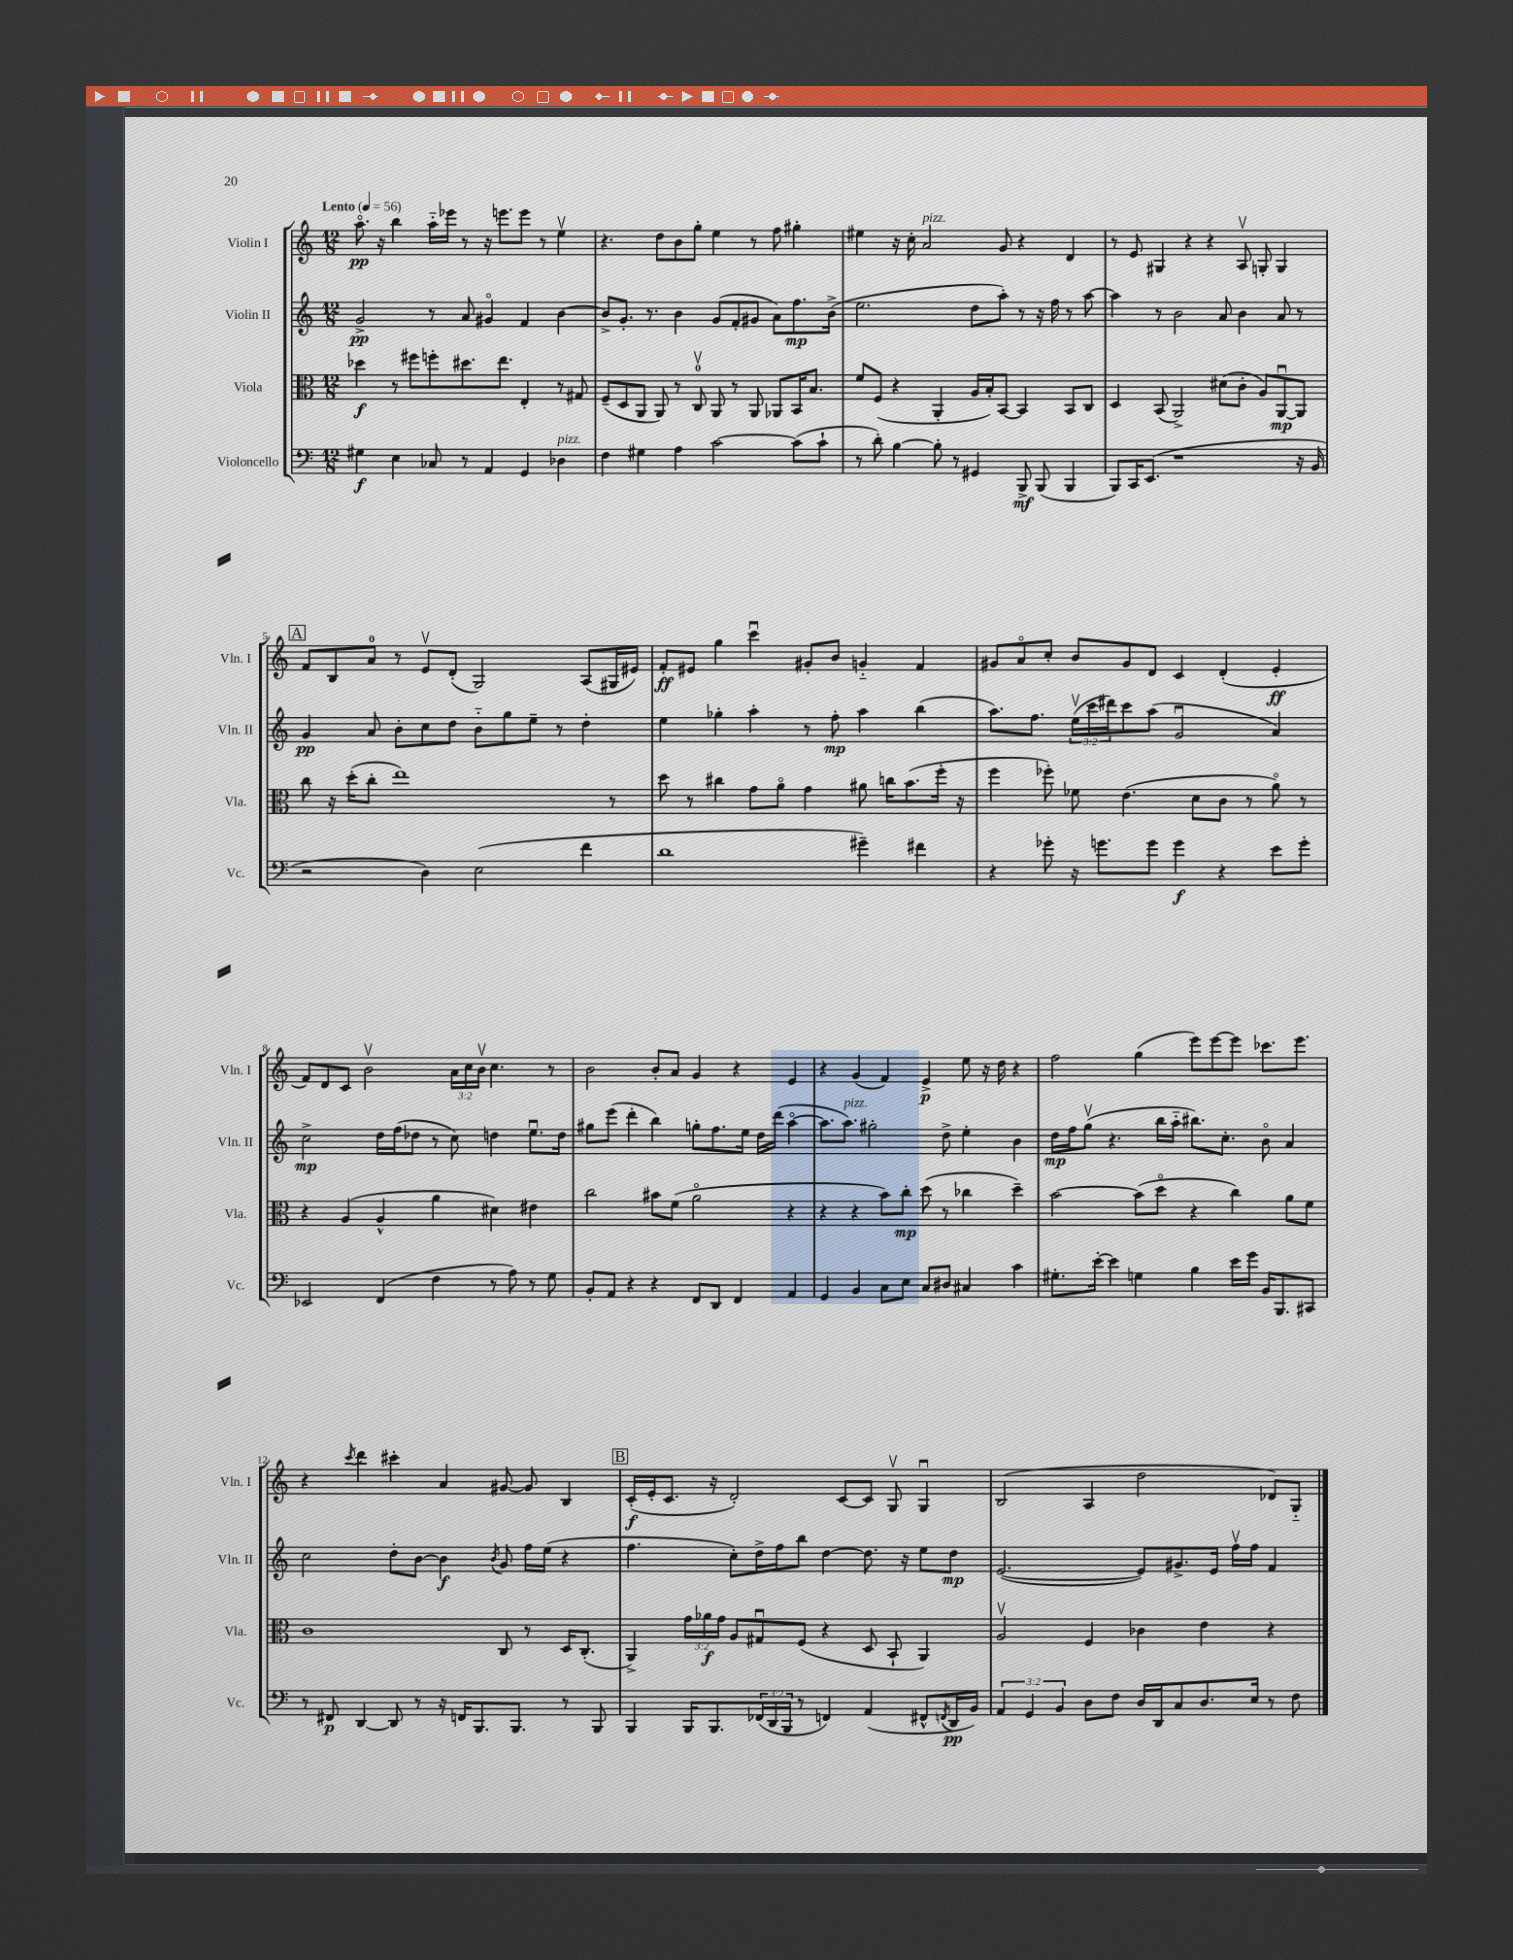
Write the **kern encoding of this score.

**kern	**kern	**kern	**kern
*staff4	*staff3	*staff2	*staff1
*clefF4	*clefC3	*clefG2	*clefG2
*k[]	*k[]	*k[]	*k[]
*M12/8	*M12/8	*M12/8	*M12/8
*MM56	*MM56	*MM56	*MM56
4G#\	4dd-\	2g^/	8.aao\
.	.	.	16r
4E\	8r	.	4bb\
.	8ff#\L	.	.
8C-/	8ff'\	8r	16aa'~\LL
.	.	.	16eee-\JJ
8r	8.dd#\	8a/	8r
4AA/	.	4g#o/	16r
.	8.ee\J	.	8.eee\L
4GG/	4E'/	4f/	8eee\J
.	.	.	8r
4D-\	8r	[4b\	4eev\
.	8G#/	.	.
=	=	=	=
4F\	(8F~/L	8b^/]L	4.r
.	8D/	8.g'/J	.
4G#\	8AA/J	.	.
.	.	8.r	.
.	8AA/)	.	8dd\L
4A\	8r	4b\	8b\
.	8Cv/	.	8gg'\J
[2c\	8AA/	(8g/L	4ee\
.	8r	8f'/	.
.	8AA/	8g#/J	8r
.	8AA-/L	8a\L)	8ff\
(8c\]L	16BB/K	8.ff\	4gg#'\
.	8.B/J	.	.
8c`\J	.	.	.
.	.	(16b^\Jk	.
=	=	=	=
8r	8f/L	2.ee\	4ee#\
8d'\)	(8F/J	.	.
[4B\	4r	.	16r
.	.	.	16cc'\
.	.	.	2a/
8B'\]	4AA'/	.	.
8r	.	.	.
4GG#/	16A/LL	8dd\L	.
.	16B'/J)	.	.
.	[8BB/J	8aa'\J)	8g/
8BBB^/	4BB/]	8r	4r
(8BBB/	.	16r	.
.	.	16ff\	.
4BBB/	8BB/L	8r	4d/
.	8C/J	[8aa\	.
=	=	=	=
8BBB/L)	4D/	4aa\]	8r
16CC/K	.	.	8e/
(8.EE/J	.	.	.
.	(8BB/	8r	4G#/
1r	2AA^/)	2b\	.
.	.	.	4r
.	.	.	4r
.	(8d#\L	8a/	.
.	8c'\J	4b\	8Av/
.	8A/L)	.	8G'/
.	[8AAu/	8a/	4G/
16r	8AA/]J	8r	.
16BB/	.	.	.
=	=	=	=
2r	8cc\	4g/	8f/L
.	16r	.	8B/
.	(16dd'\LK	.	.
.	8cc'\J	8a/	8a/J
.	1ee)	8b'\L	8r
4D\)	.	8cc\	8ev/L
.	.	8dd\J	(8d'/J
(2E\	.	8b'~\L	2G/)
.	.	8gg\	.
.	.	8ee~\J	.
.	.	8r	.
4f\	.	4dd'\	(8A/L
.	8r	.	16G#/L
.	.	.	16e#/JJ)
=	=	=	=
1d	8dd\	4ee\	8f'/L
.	8r	.	8e#/J
.	4cc#\	4gg-'\	4gg\
.	8g\L	4aa'\	4cccu\
.	8ao\J	.	.
.	4g\	8r	8g#'/L
.	.	8ff'\	8b/J
4g#~\)	8a#\	4aa\	4g'~/
.	16cc\LK	.	.
.	(8.b\	.	.
4f#\	.	(4bb\	4f/
.	16ff'\Jk	.	.
.	16r	.	.
=	=	=	=
4r	4ff\	8.aa\L)	8g#/L
.	.	.	8ao/
.	.	8.ff\J	.
8g-'\	8ff-'\)	.	8cc'/J
16r	8f-\	(24eev\LL	8b/L
.	.	24ccc\	.
8.g\L	.	.	.
.	.	24ddd#\J)	.
.	(4.e\	8ccc\	8g#/
8g\J	.	(8aa\J	8d/J
4g\	.	2gu/	4c/
.	8d\L	.	.
4r	8c\J	.	(4d'/
.	8r	.	.
8e\L	8ao\)	4a/)	4e'/
8g'\J	8r	.	.
=	=	=	=
2EE-/	4r	2cc^\	8f/L)
.	.	.	8d/
.	(4A/	.	8c/J
.	.	.	2bv\
(4FF/	4A^^/	16dd\LL	.
.	.	(16ff\J	.
.	.	8dd-\J	.
4F\	4a\	8r	.
.	.	8cc\)	24a\LL
.	.	.	24cc\
.	.	.	24bv\JJ
8r	4d#\)	4dd\	4.cc\
8A\)	.	.	.
8r	4e#\	8.eeu\L	.
8G\	.	.	8r
.	.	16dd\Jk	.
=	=	=	=
8BB'/L	2cc\	8gg#\L	2b\
8AA/J	.	(8eee\J	.
4r	.	4ddd'\	.
4r	8b#\L	4bb\)	8b'/L
.	(8f\J	.	8a/J
8FF/L	2ao\	8gg'\L	4g/
8DD/J	.	8.ff\	.
4FF/	.	.	4r
.	.	16ee\Jk	.
.	.	16dd\LL	.
.	.	(16ddd\JJ	.
4AA/	4r	[4aao\	4e/
=	=	=	=
4GG/	4r	8.aa\]L	4r
.	.	8.aa\J)	.
4BB/	4r	.	(4g/
.	.	2gg#'\	.
8C\L	8b\L)	.	4f/)
8E\J	8cc'\J	.	.
8C/L	(8dd\	.	4e^/
8D#/J	8r	8dd^\	.
4C#/	4cc-\	4ee'\	8ee\
.	.	.	16r
.	.	.	16dd\
4c\	4dd~\)	4b\	4r
=	=	=	=
8.G#'\L	[2b\	16dd\LL	2ff\
.	.	16ff\J	.
.	.	(8ggv\J	.
[16e'\Jk	.	.	.
4e\]	.	4.r	.
4G\	(8b\]L	.	(4gg\
.	8ddo\J	16bb\LL	.
.	.	16aa'~\JJ	.
4B\	4r	8.bb#\L)	8eee\L)
.	.	.	[8eee\
.	.	8.cc'\J	.
16e\LL	4cc\)	.	8eee\]J
16g\JJ	.	.	.
16BB/LK	.	8bo\	8.ccc-\L
8.BBB/	.	.	.
.	8a\L	4a/	.
.	.	.	8.eee\J
8CC#/J	8f\J	.	.
=	=	=	=
8r	1c	2cc\	4r
8FF#/	.	.	.
.	.	.	8qccc/
[4DD/	.	.	4ddd\
8DD/]	.	8dd'\L	4ccc#'\
8r	.	[8b\J	.
16r	.	4b\]	4a/
16FF/LK	.	.	.
8.BBB/	.	.	.
.	.	8qb/	.
.	8C/	8g/	[8g#/
8.BBB/J	.	.	.
.	8r	16ff\LL	8g#/]
.	.	(16ee\JJ	.
8r	16D/LK	4r	4B/
.	(8.C'/J	.	.
8BBB/	.	.	.
=	=	=	=
4BBB/	4AA^/)	4.ff\	(16c'/LL
.	.	.	16e'/J
.	.	.	8.c/J
16BBB/LK	24g\LL	.	.
.	24a-\	.	.
8.BBB/	.	.	16r
.	24g\JJ	.	.
.	8A/L	8cc'\L)	2d'/)
(24FF-/L	8G#u/	16dd^\L	.
24DD/	.	.	.
.	.	16ff\J	.
24BBB/JJ	.	.	.
8r	(8F/J	8bb\J	.
4FF/)	4r	[4dd\	.
.	.	.	[8c/L
(4AA/	8D/	8.dd\]	8c/]J
.	8BB`/	.	8Gv/
.	.	16r	.
8FF#^^/L	4AA/)	8ee\L	4Gu/
8qFF/	.	.	.
16DD/L	.	8dd\J	.
16BB/JJ)	.	.	.
=	=	=	=
6AA/	2Av/	([2.e/	(2B/
6GG/	.	.	.
6BB/	.	.	.
8D\L	4F/	.	4A/
8F\J	.	.	.
16D/LL	4c-\	8e/]L)	2dd\
16DD/J	.	.	.
8C/	.	8.g#^/	.
8.D/	4e\	.	.
.	.	16e/Jk	.
.	.	16ffv\LL	.
16E/Jk	.	16ff\JJ	.
8r	4r	4f/	8d-/L)
8F\	.	.	8G'~/J
==	==	==	==
*-	*-	*-	*-
